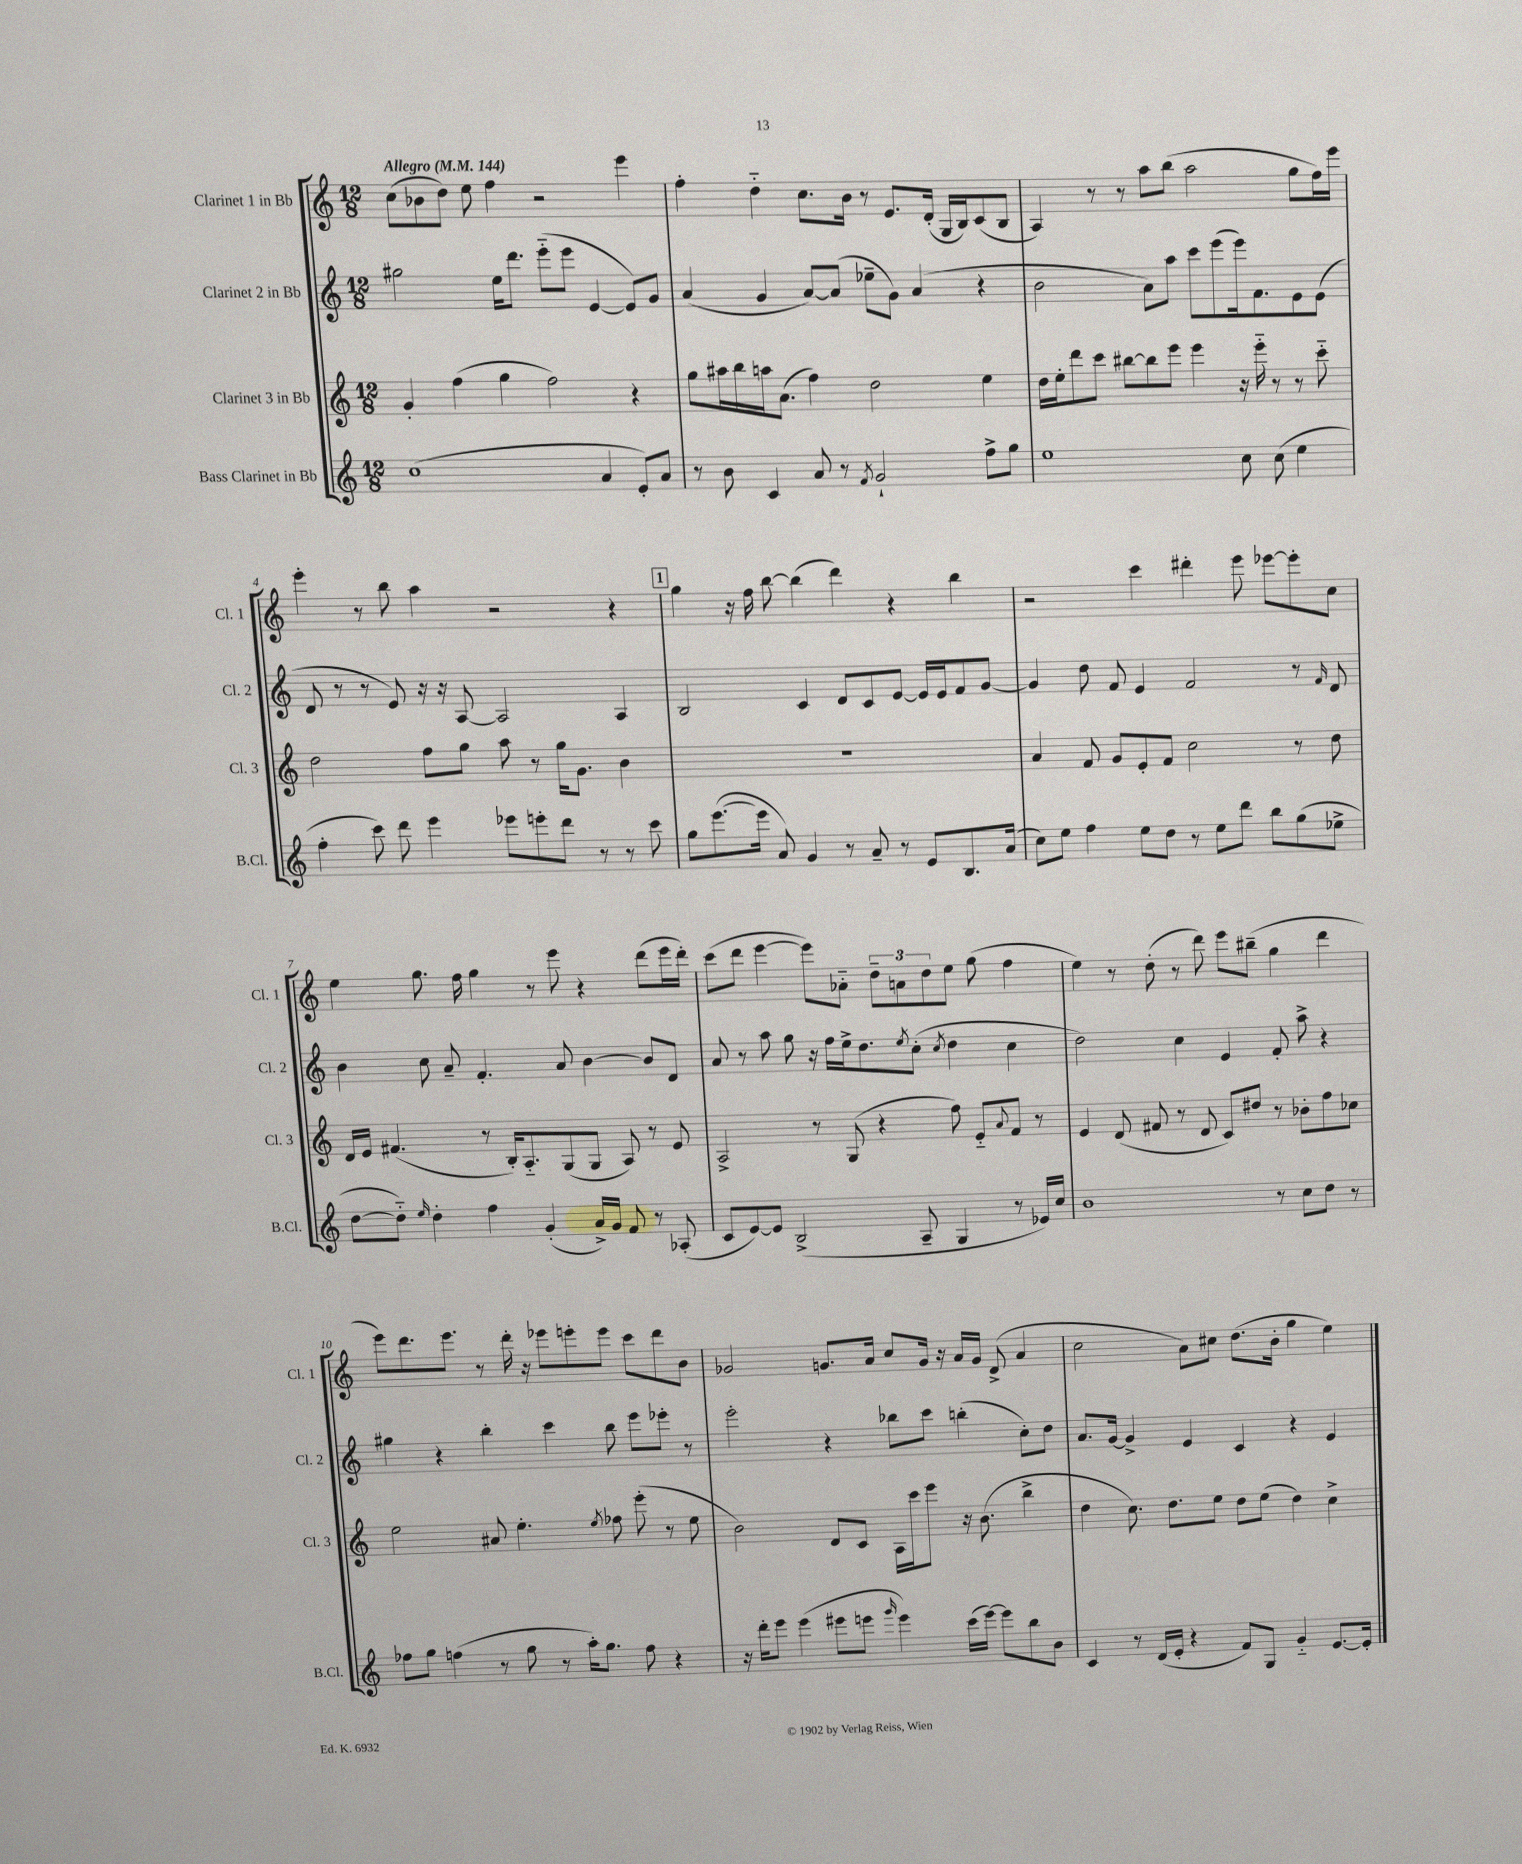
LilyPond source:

<<
\new StaffGroup <<
\new Staff = "s0" \with { instrumentName = "Clarinet 1 in Bb" shortInstrumentName = "Cl. 1" } {
    \clef treble \key c \major \numericTimeSignature \time 12/8 \tempo "Allegro" 4 = 144
    c''8( bes'8 d''8) e''8 f''4 r2 e'''4 |
    f''4-. d''4-_ c''8. b'16 r8 e'8. d'16-.( g16 b16) c'8( b8 |
    a4) r8 r8 a''8 b''8( a''2 g''8 f''16) e'''16 |
    e'''4-. r8 b''8 a''4 r2 r4 |
    \mark \markup { \box "1" } g''4 r16 f''16 b''8~ b''4( d'''4) r4 b''4 |
    r2 c'''4 dis'''4-. e'''8 ees'''8~ ees'''8-. c''8 |
    e''4 g''8. f''16 g''4 r8 e'''8 r4 d'''8( e'''16 d'''16-.) |
    c'''8( d'''8 e'''4~ e'''8) aes'8-_ \tuplet 3/2 { d''8-- a'8 d''8 } e''8 g''8( f''4 |
    e''4) r8 d''8-.( r8 d'''8) e'''8 bis''8--( g''4 d'''4 |
    e'''8) d'''8. e'''8. r8 d'''16-. r16 ees'''8 e'''8-. e'''8 c'''8 d'''8 b'8 |
    ges'2 g'8. a'16 c''8 g'16 r16 a'16 g'16 d'8->( a'4 |
    c''2 a'8) cis''8 d''8.( b'16-. g''4 e''4) \bar "|." |
}
\new Staff = "s1" \with { instrumentName = "Clarinet 2 in Bb" shortInstrumentName = "Cl. 2" } {
    \clef treble \key c \major \numericTimeSignature \time 12/8
    gis''2 e''16 d'''8. e'''8-_( e'''8 e'4~ e'8) g'8 |
    a'4( g'4 a'8~) a'8( ees''8-- g'8) a'4( r4 |
    b'2 a'8) a''8 c'''8 e'''8( e'''16) f'8. e'8 e'8( |
    d'8 r8 r8 e'8) r16 r16 a8~ a2 a4 |
    \mark \markup { \box "1" } b2 c'4 d'8 c'8 e'8~ e'16 e'16 f'8 g'8~ |
    g'4 d''8 f'8 e'4 f'2 r8 \grace { f'16 } d'8 |
    b'4 c''8 a'8-- f'4.-. a'8 b'4~ b'8 d'8 |
    a'8 r8 a''8 g''8 r16 f''16 e''16-> d''8. \acciaccatura { e''8 } c''8-.( \acciaccatura { c''8 } d''4 c''4 |
    d''2) c''4 e'4 f'8-. a''8-> r4 |
    gis''4 r4 b''4-. c'''4 b''8 e'''8 ees'''8-. r8 |
    e'''2-. r4 bes''8 c'''8 b''4-.( c''8-.) d''8 |
    a'8. g'16~ g'4-> e'4 c'4 r4 e'4 \bar "|." |
}
\new Staff = "s2" \with { instrumentName = "Clarinet 3 in Bb" shortInstrumentName = "Cl. 3" } {
    \clef treble \key c \major \numericTimeSignature \time 12/8
    g'4-. f''4( g''4 f''2) r4 |
    g''8 ais''16 b''16 a''16 a'8.( f''4) d''2 e''4 |
    d''16 e''16-. d'''8 c'''8 bis''8~ bis''8 e'''8 e'''4 r16 e'''16-_ r8 r8 c'''8-_ |
    d''2 f''8 g''8 a''8 r8 g''16 g'8. b'4 |
    \mark \markup { \box "1" } R1. |
    a'4 f'8 g'8 e'8-. f'8 c''2 r8 d''8 |
    d'16 e'16 fis'4.( r8 b16-.) a8.-_ g8( g8 a8) r8 e'8 |
    a2-> r8 g8( r4 f''8) e'8-_ \appoggiatura { a'8 } f'8 r8 |
    e'4 d'8( fis'8 r8 d'8 c'8) dis''8 r8 bes'8-. f''8 ces''8 |
    e''2 ais'8 e''4.-. \acciaccatura { e''8 } fes''8 e'''8-.( r8 e''8 |
    b'2) d'8 c'8 a16 c'''16 e'''8 r16 b'8.( b''4-> |
    d''4 c''8.) d''8. e''8 d''8 e''8( d''4) c''4-> \bar "|." |
}
\new Staff = "s3" \with { instrumentName = "Bass Clarinet in Bb" shortInstrumentName = "B.Cl." } {
    \clef treble \key c \major \numericTimeSignature \time 12/8
    c''1( a'4 e'8-.) a'8 |
    r8 b'8 c'4 a'8 r8 \acciaccatura { f'8 } g'2-! f''8-> g''8 |
    e''1 c''8 c''8( e''4 |
    f''4-. c'''8) d'''8 e'''4 ees'''8 e'''8-. d'''8 r8 r8 c'''8 |
    \mark \markup { \box "1" } g''8 e'''8.~( e'''16 a'8) g'4 r8 a'8-- r8 e'8 b8. a'16( |
    c''8) e''8 f''4 e''8 d''8 r8 e''8 d'''8 b''8 g''8( ees''8-> |
    d''8~ d''8-_) \grace { e''16 } d''4-. f''4 g'4-.( a'16->) g'16 f'8 r8 aes8-.( |
    c'8 e'8~) e'8 b2->( a8-- g4 r8 ees'16) c''16 |
    b'1 r8 c''8 d''8 r8 |
    fes''8 g''8 f''4( r8 g''8 r8 a''16-.) g''8. f''8 r4 |
    r16 d'''16-. e'''8 e'''4( eis'''8 e'''8 \grace { g'''16 } e'''4) c'''16( e'''16~) e'''8 b''8 b'8 |
    c'4 r8 d'16( e'16-. r4 f'8) g8 g'4-_ e'8.~ e'16-. \bar "|." |
}
>>
>>
